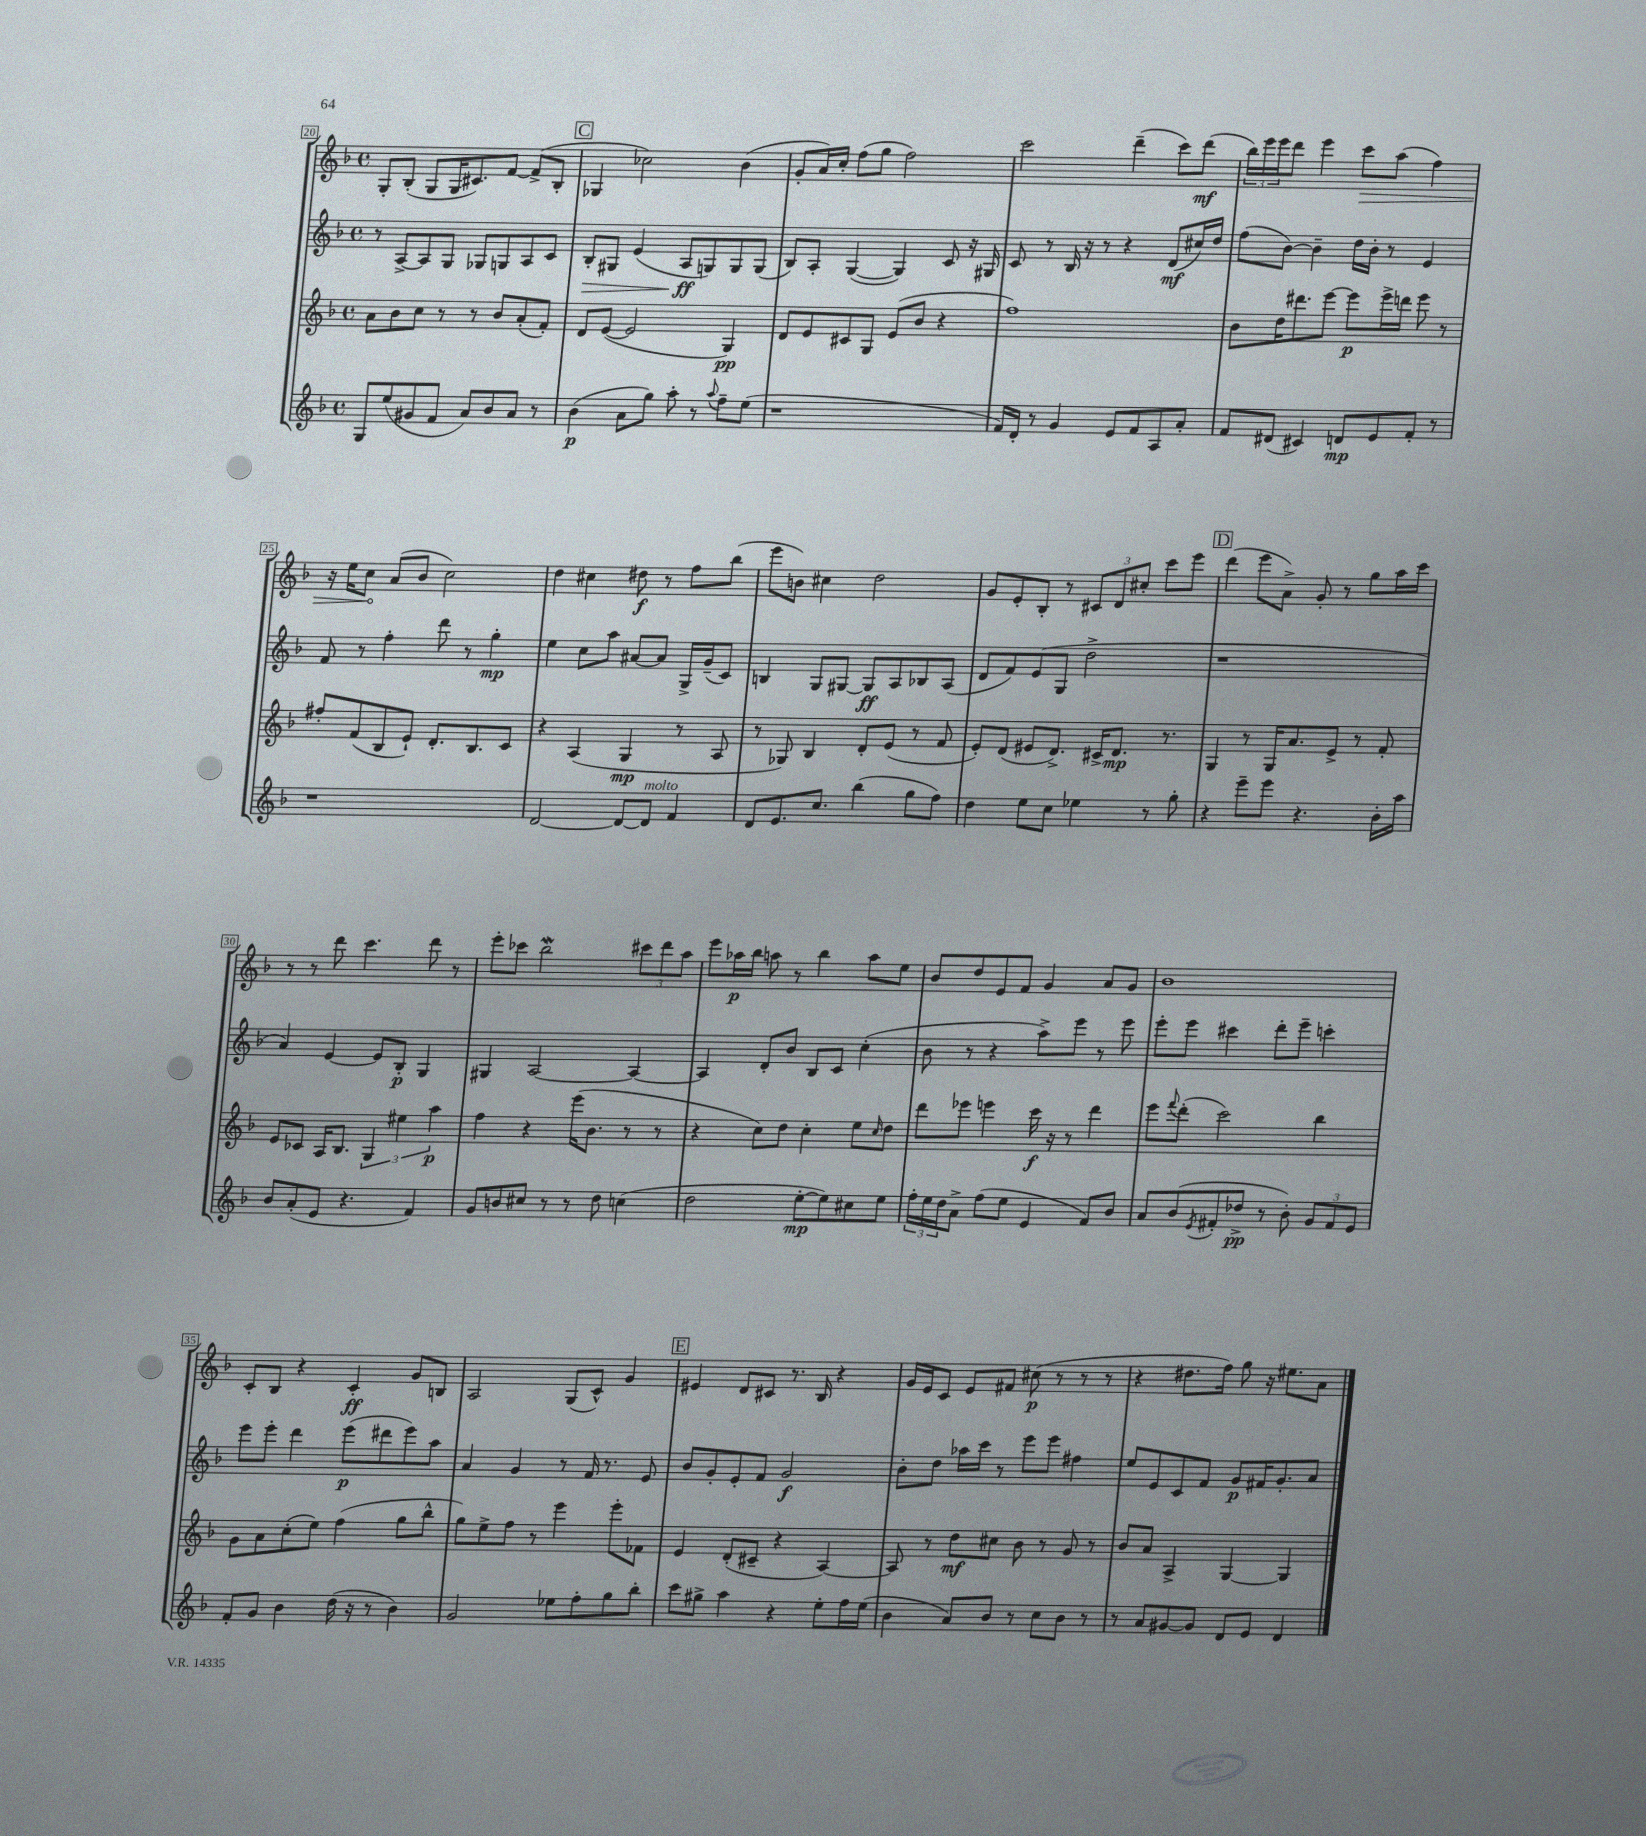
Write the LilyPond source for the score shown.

<<
\new StaffGroup <<
\new Staff = "s0" {
    \clef treble \key f \major \defaultTimeSignature \time 4/4
    g8-. bes8-.( g8 g16 cis'8.) f'8~ f'8->( bes8-. |
    \mark \markup { \box "C" } ges4 ces''2) bes'4( |
    g'8-. a'16) c''16-. f''8( g''8 f''2) |
    c'''2 d'''4--( c'''8) d'''8\mf( |
    \tuplet 3/2 { bes''16) e'''16 e'''16 } d'''8 e'''4 \once \override Hairpin.circled-tip = ##t c'''8\> a''8( f''4) |
    r16 e''16 c''8\! a'8( bes'8 c''2) |
    d''4 cis''4 dis''8\f r8 f''8 bes''8( |
    e'''8 b'8) cis''4 d''2 |
    g'8 e'8-. bes8-. r8 \tuplet 3/2 { cis'8 d'8 cis''8-. } c'''8 e'''8 |
    \mark \markup { \box "D" } d'''4( e'''8 a'8->) g'8-. r8 g''8 a''16 c'''16 |
    r8 r8 d'''8 c'''4. d'''8 r8 |
    e'''8-. ces'''8 bes''2\mordent \tuplet 3/2 { cis'''8 d'''8 a''8 } |
    e'''8 aes''16\p bes''16 a''8 r8 bes''4 a''8 e''8 |
    bes'8 d''8 e'8 f'8 g'4 a'8 g'8 |
    bes'1 |
    c'8-. bes8 r4 c'4-.\ff g'8 b8 |
    a2 g8( c'8-^) g'4 |
    \mark \markup { \box "E" } eis'4 d'8 cis'8 r8. bes16 r4 |
    g'16 e'16 c'8 e'8 fis'8 cis''8\p( r8 r8 r8 |
    r4 dis''8. f''16) g''8 r16 eis''8. a'8 \bar "|." |
}
\new Staff = "s1" {
    \clef treble \key f \major \defaultTimeSignature \time 4/4
    r8 a8~-> a8 g8 ges8 g8 a8 c'8 |
    \mark \markup { \box "C" } bes8-.\> gis8 e'4( a8\ff\! g8) g8 g8( |
    bes8) a8-. g4~( g4) c'8 r16 gis16 |
    c'8 r8 bes16 r16 r8 r4 d'8\mf( cis''16) d''16 |
    f''8( bes'8~) bes'4-- d''16 bes'16-. r8 e'4 |
    f'8 r8 f''4-. d'''8 r8 g''4-.\mp |
    e''4 c''8 a''8 ais'8~ ais'8 g16-> g'16--( c'8) |
    b4 g8 gis8~ gis8\ff a8 bes8 a8( |
    d'8 f'8) e'8( g8 d''2-> |
    \mark \markup { \box "D" } r1 |
    a'4) e'4~ e'8 bes8-.\p g4 |
    gis4 a2~ a4~ |
    a4 d'8-. bes'8 bes8 c'8 c''4-.( |
    bes'8 r8 r4 a''8->) e'''8 r8 e'''8 |
    e'''8-. e'''8 cis'''4 d'''8-. e'''8-- c'''4-. |
    e'''8 e'''8-. d'''4 e'''8\p( dis'''8 e'''8) a''8 |
    a'4 g'4 r8 f'16 r8. e'8 |
    \mark \markup { \box "E" } bes'8 g'8-. e'8-. f'8 g'2\f |
    bes'8-. d''8 aes''16 c'''16 r8 e'''8 e'''8 fis''4 |
    e''8 e'8 c'8 f'8 g'8\p fis'16 g'8.-. a'8 \bar "|." |
}
\new Staff = "s2" {
    \clef treble \key f \major \defaultTimeSignature \time 4/4
    a'8 bes'8 c''8 r8 r8 bes'8 a'8-.( f'8-.) |
    \mark \markup { \box "C" } d'8 e'8~( e'2 g4\pp) |
    d'8 e'8 cis'8 g8 e'8( bes'8 r4 |
    f''1) |
    bes'8 d''16 dis'''8. e'''8~ e'''8\p e'''16-> d'''16 e'''8 r8 |
    fis''8-. f'8( bes8 e'8-!) d'8.-. bes8. c'8 |
    r4 a4( g4\mp r8 a8 |
    r8 ges8) bes4 d'8-. e'8( r8 f'8 |
    e'8-.) d'8( eis'8 d'8.->) cis'16-> d'8.\mp r8. |
    \mark \markup { \box "D" } g4 r8 g16 a'8. e'8-> r8 f'8-. |
    e'8 ces'8 a16 bes8. \tuplet 3/2 { g4 eis''4 a''4\p } |
    f''4 r4 e'''16( bes'8. r8 r8 |
    r4 c''8) d''8 c''4-. e''8 \grace { c''16 } d''8 |
    d'''8 ees'''8 e'''4 c'''16\f r16 r8 d'''4 |
    e'''8 \appoggiatura { f'''8 } d'''8-.( c'''2) bes''4 |
    g'8 a'8 c''8-.( e''8) f''4( g''8 bes''8-^ |
    g''8) e''8-> f''8 r8 e'''4 e'''8-. fes'8 |
    \mark \markup { \box "E" } e'4 d'8-.( cis'8-- r4 a4~) |
    a8 r8 d''8\mf cis''8 bes'8 r8 g'8 r8 |
    bes'8 a'8 a4-> g4~ g4 \bar "|." |
}
\new Staff = "s3" {
    \clef treble \key f \major \defaultTimeSignature \time 4/4
    g8 e''8( gis'8 f'8 a'8) bes'8 a'8 r8 |
    \mark \markup { \box "C" } bes'4\p( a'8 g''8) a''8-. r8 \appoggiatura { a''8 } f''8-- e''8( |
    r1 |
    f'16) d'16-. r8 g'4 e'8 f'8 a8 a'8-. |
    f'8 dis'8( cis'4) d'8\mp e'8 f'8-. r8 |
    r1 |
    d'2~ d'8~ d'8^\markup { \italic "molto" } f'4 |
    d'8 e'8. c''8. bes''4( g''8 f''8) |
    d''4 e''8 c''8 ees''4 r8 g''8-. |
    \mark \markup { \box "D" } r4 e'''8-- e'''8 r4. bes'16-. a''16 |
    bes'8 a'8-.( e'8 r4. f'4) |
    g'8 b'8 cis''8 r8 r8 d''8 c''4( |
    d''2 e''8~-.\mp e''8) cis''8 e''8 |
    \tuplet 3/2 { f''16-. e''16 d''16 } a'8-> f''8( e''8 e'4 f'8) bes'8 |
    a'8 bes'8( \acciaccatura { e'8 } fis'8-. des''8->\pp r8 bes'8-.) \tuplet 3/2 { g'8 fis'8 e'8 } |
    f'8-. g'8 bes'4 d''16( r16 r8 bes'4) |
    g'2 ees''8 f''8-. g''8 bes''8-. |
    \mark \markup { \box "E" } c'''8 gis''8-> a''4 r4 e''8-. f''16 e''16( |
    bes'4 a'8) bes'8 r8 c''8 bes'8 r8 |
    r8 a'8 gis'8~ gis'8 d'8 e'8 d'4 \bar "|." |
}
>>
>>
\layout { \context { \Score currentBarNumber = #20 \override BarNumber.stencil = #(make-stencil-boxer 0.1 0.3 ly:text-interface::print) } }
